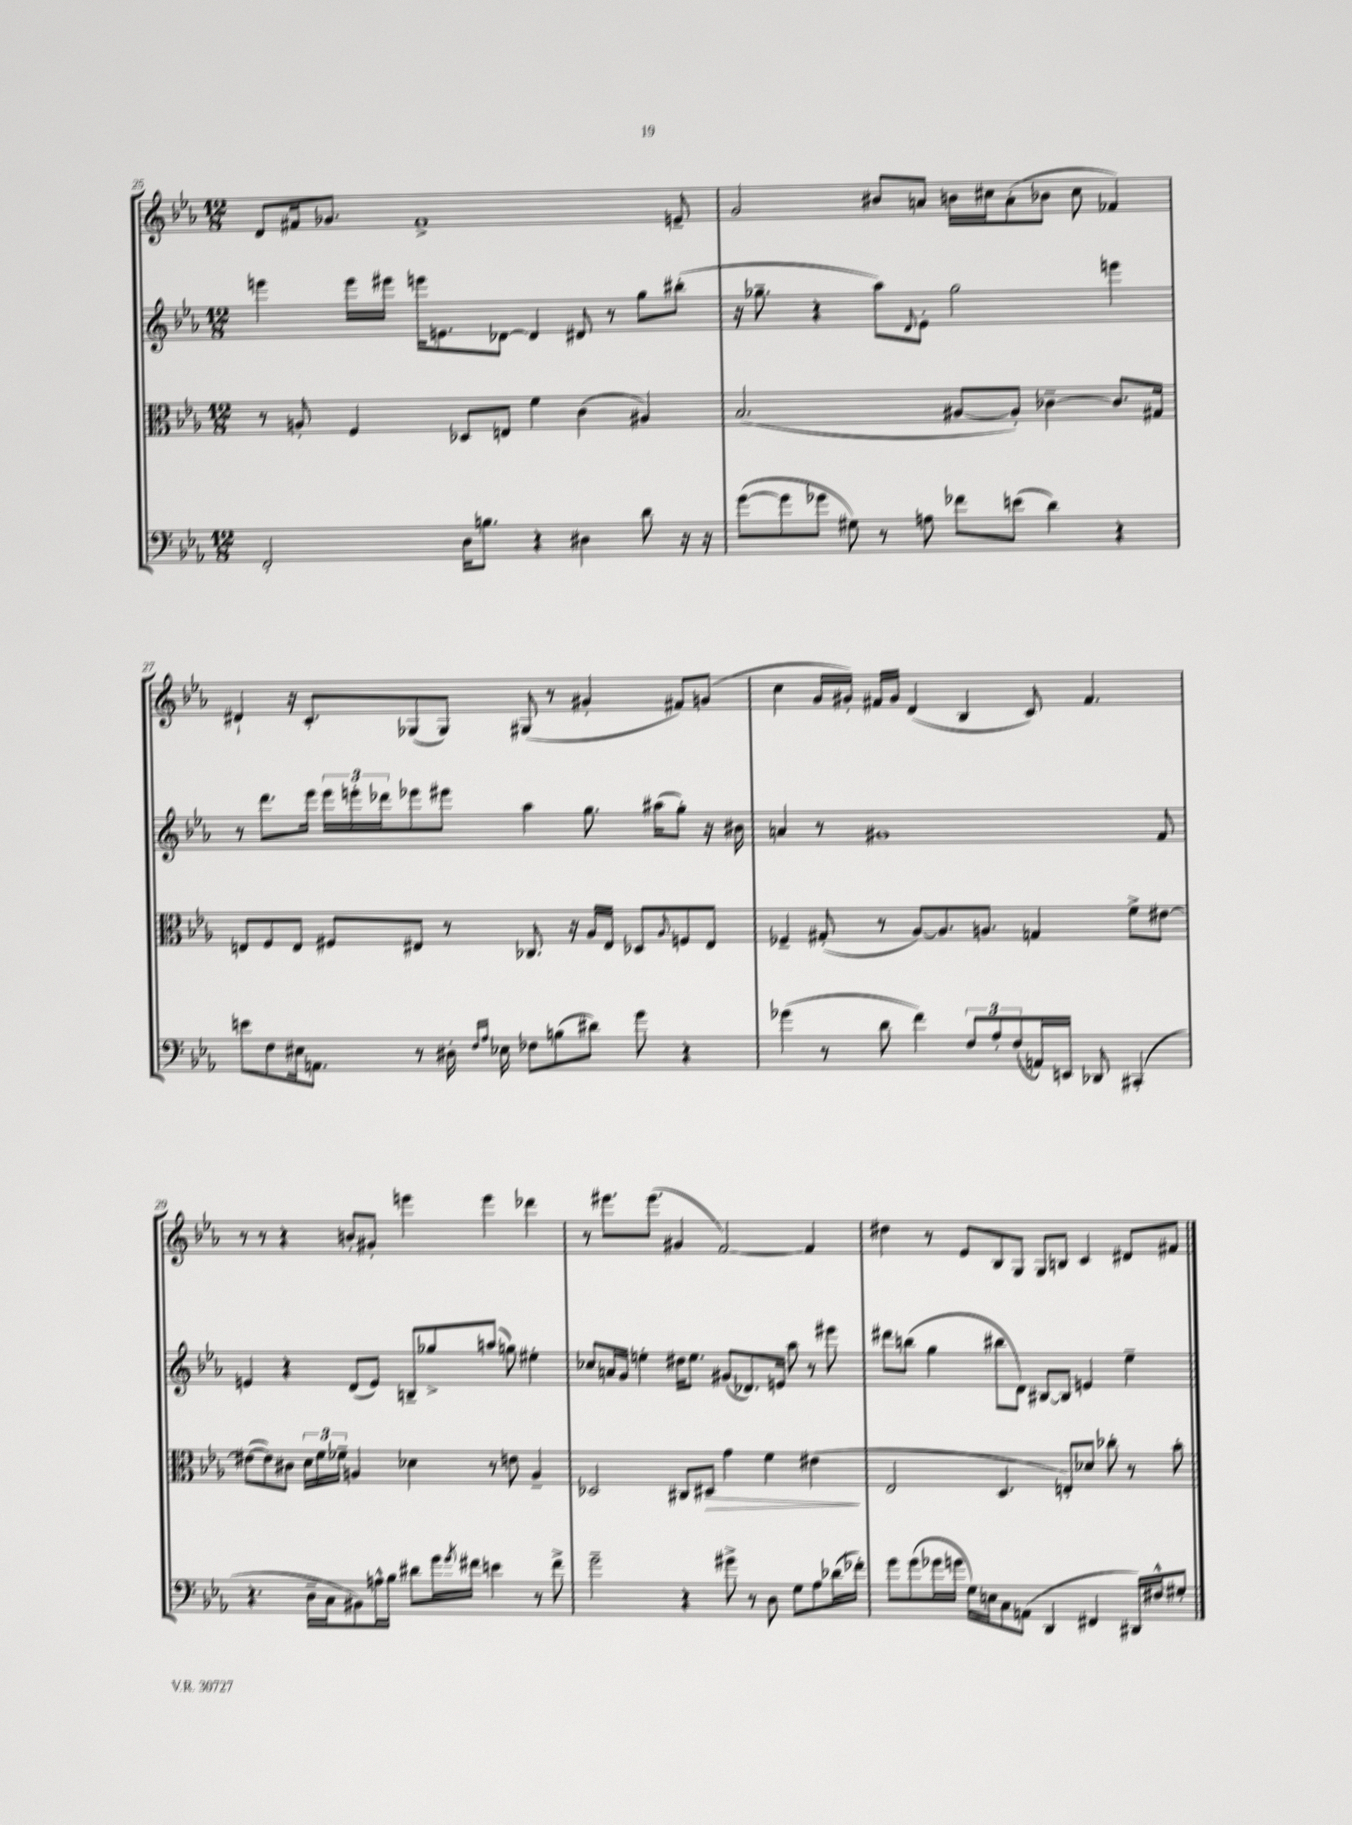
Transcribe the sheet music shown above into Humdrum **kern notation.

**kern	**kern	**kern	**kern
*staff4	*staff3	*staff2	*staff1
*clefF4	*clefC3	*clefG2	*clefG2
*k[b-e-a-]	*k[b-e-a-]	*k[b-e-a-]	*k[b-e-a-]
*M12/8	*M12/8	*M12/8	*M12/8
2FF'	8r	4eee	8d
.	8A'	.	16f#
.	.	.	8.g-
.	4F	16eee	.
.	.	16eee#	.
.	.	16eee	1f#^
.	.	8.e	.
16D	8D-	.	.
8.B	.	.	.
.	8E	[8d-	.
4r	4f	4d-]	.
4D#	(4c	8d#	.
.	.	8r	.
8d	4A#)	8gg	.
16r	.	(8bb#'	8e~
16r	.	.	.
=	=	=	=
([8g	(2.B-	16r	2g
.	.	8.gg-~	.
8g]	.	.	.
8g-	.	4r	.
8G#)	.	.	.
8r	.	8aa-)	8b#
.	.	8qqd	.
8A	.	8e-'	8a
8f-	[8A#	2gg-	16b
.	.	.	16cc#
(8e	8A#'])	.	(8a'
4d)	[4c-~	.	8b-
.	.	.	8cc#
4r	8.c-]	4eee	4f-)
.	16G#	.	.
=	=	=	=
8e	8E	8r	4d#`
8F	8F	8.ddd	.
16E#	8E	.	16r
8.AA	.	16eee-	8.c'
.	8F#	24eee-	.
.	.	24eee'	.
.	.	24ddd-	.
8r	8E#	8eee-	(8G-
16D#'	8r	8eee#	8G-)
16qqF	.	.	.
16qqA-	.	.	.
16E-	.	.	.
8F-	8.C-	4aa-	(8G#
(8B	.	.	8r
.	16r	.	.
8d#)	16A-	8.gg	4g#'
.	16E#	.	.
8g	8D-	.	.
.	.	(16aa#	.
.	8qqA-	.	.
4r	8F	8gg')	8f#)
.	8E#	16r	(8g
.	.	16b#	.
=	=	=	=
(4g-	4F-~	4a	4cc
8r	(8G#'	8r	16g
.	.	.	16g#')
8d	8r	1g#	16f#
.	.	.	16g#
4f)	[8A-)	.	(4d
.	8.A-]	.	.
12F	.	.	4B-
.	8.A	.	.
12A-'	.	.	.
(12F	.	.	.
16AA)	4G	.	8c)
16EE	.	.	.
8DD-	.	.	4.f#
(4CC#'	8f^	.	.
.	[8e#	8f	.
=	=	=	=
4.r	(8e#_	4e	8r
.	8e#])	.	8r
.	8c#	4r	4r
16D~	24d	.	.
.	24f	.	.
16C	.	.	.
.	24f-~	.	.
8BB#)	4A	(8d	8b'
16A^^	.	8e)	8g#'
16B-	.	.	.
8d#	4d-	8B~	4eee
16g	.	8gg-^	.
8qg	.	.	.
16f#	.	.	.
4e	8r	(8aa	4eee
.	8e	8gg)	.
8r	4A~	4ee#'	4ddd-
8f#^	.	.	.
=	=	=	=
2g~	2D-	8cc-	8r
.	.	16a	8.eee#
.	.	16g	.
.	.	4ee'	.
.	.	.	(8.eee#
4r	8C#	16dd#	4g#
.	.	8.ee	.
.	8D#	.	.
8g#^	4g	(8g#	[2f)
8r	.	8.d-)	.
8D	4f	.	.
.	.	16e	.
8G	.	8aa-	.
8A-	(4e#	8r	4f]
(16d-	.	8eee#	.
16f-')	.	.	.
=	=	=	=
8g	2E-	8ddd#	4dd#
(8g	.	(8bb	.
16g-	.	4gg	8r
16g	.	.	.
16G)	.	.	8e-
16E	.	.	.
8C	4.D	8bb#	8B-
(8AA	.	8d)	8G
4DD	.	[8B#	8G
.	8E')	8B#]	8B
4FF#	8d-	4e	4c
.	8cc-'	.	.
16DD#)	8r	4ee-~	8d#
16F#^^	.	.	.
8G#'	8b-'	.	8f#
==	==	==	==
*-	*-	*-	*-
